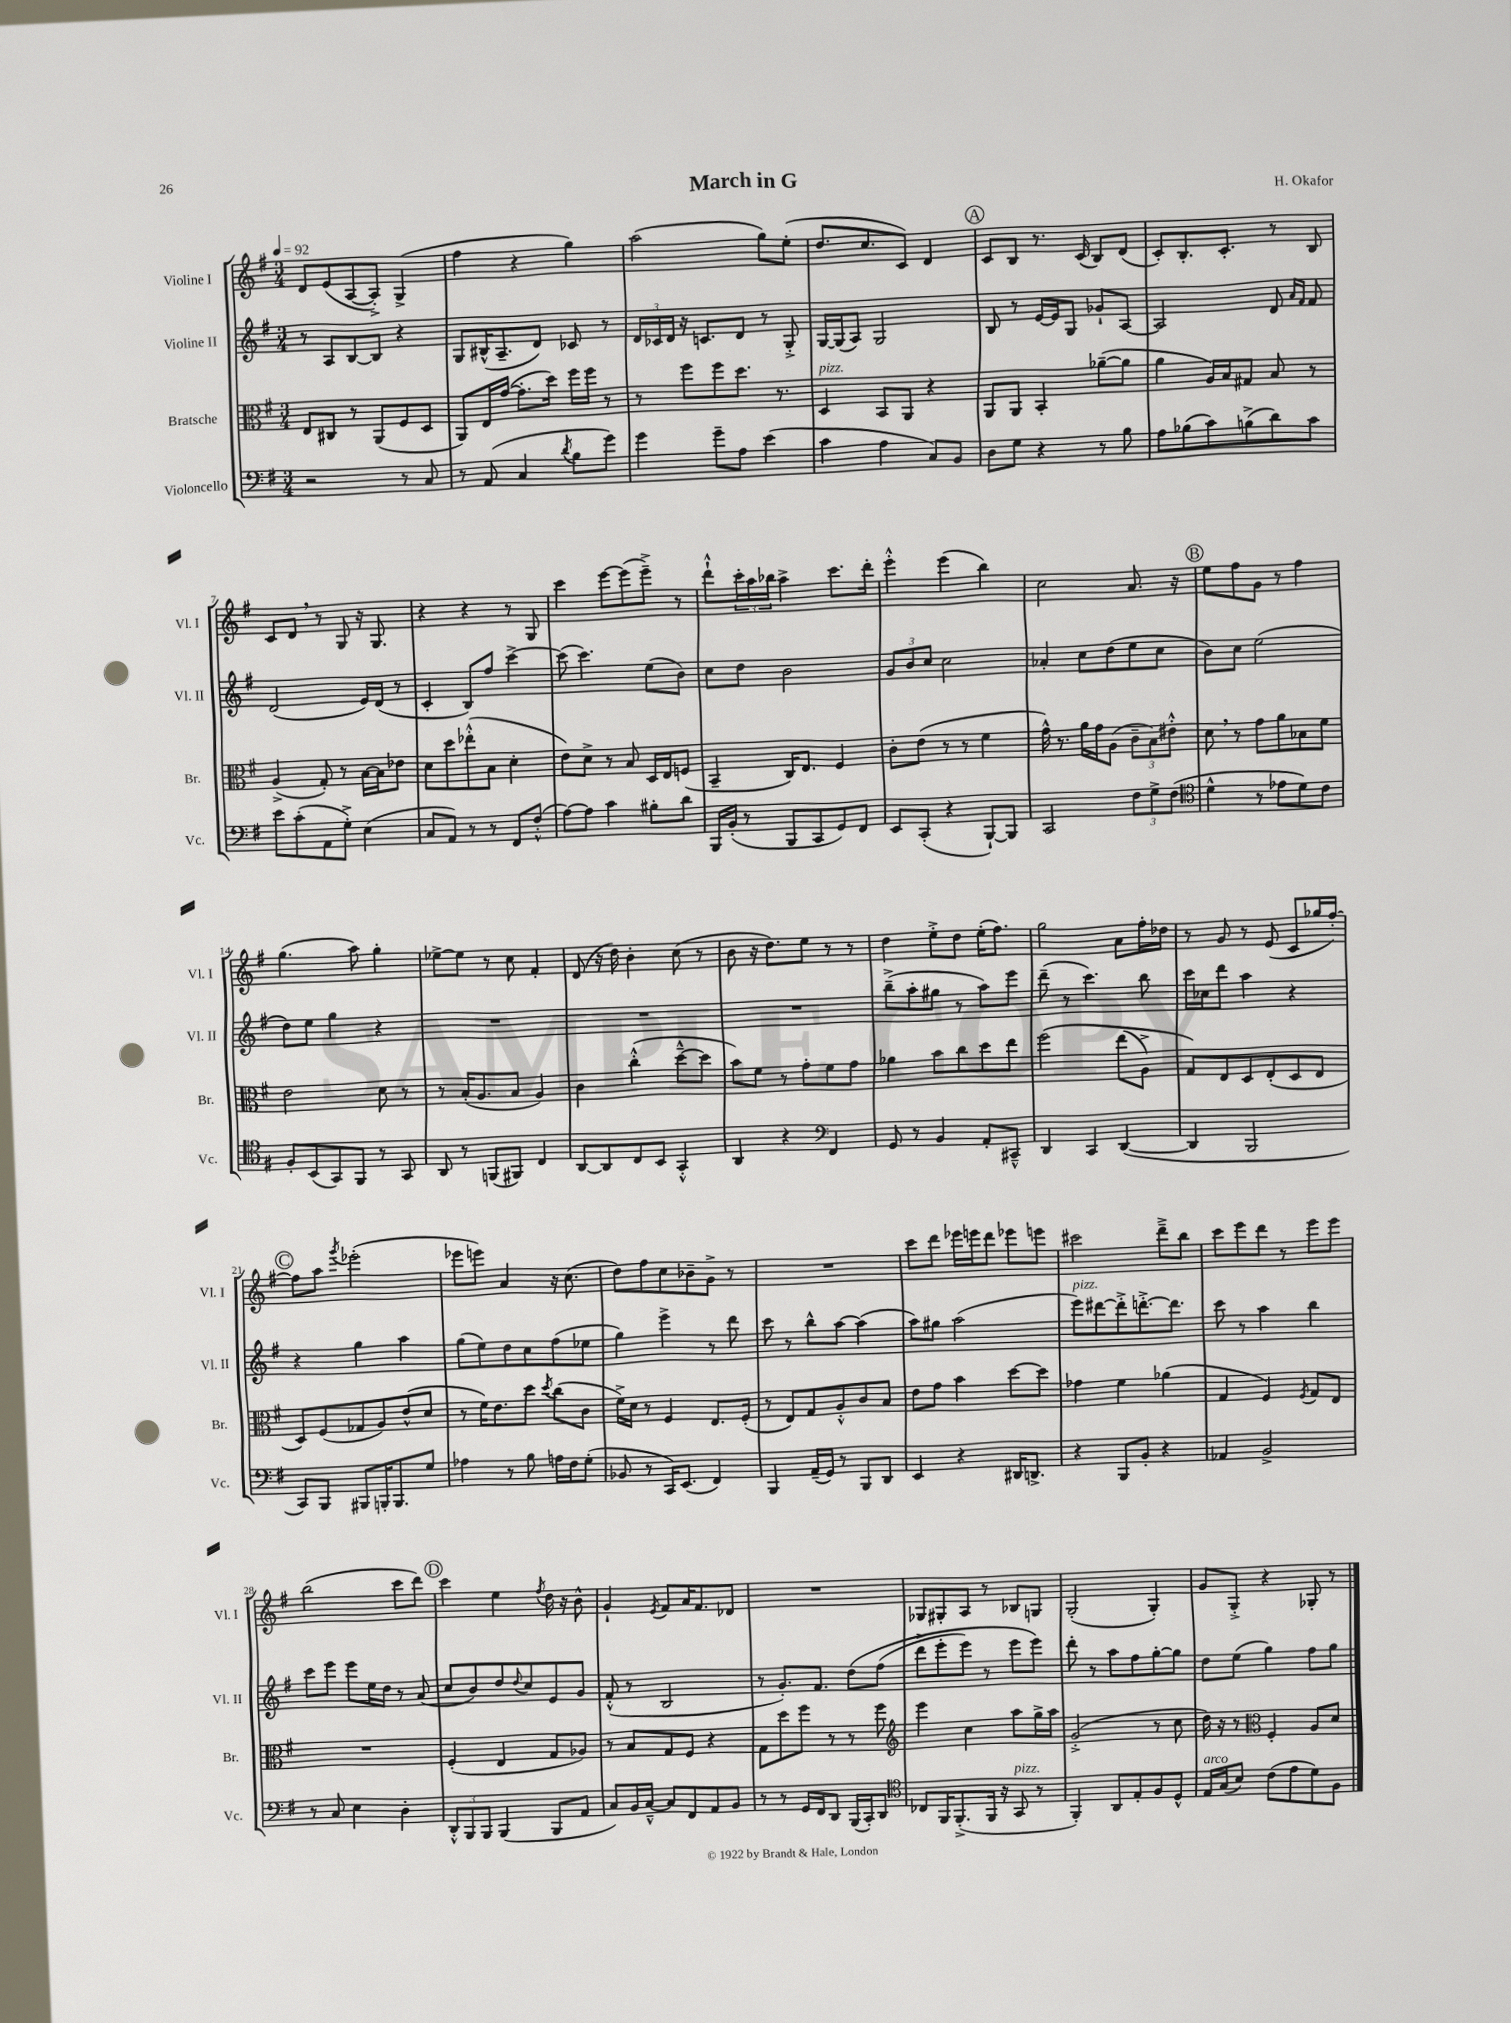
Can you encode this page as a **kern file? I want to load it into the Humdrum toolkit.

**kern	**kern	**kern	**kern
*staff4	*staff3	*staff2	*staff1
*clefF4	*clefC3	*clefG2	*clefG2
*k[f#]	*k[f#]	*k[f#]	*k[f#]
*M3/4	*M3/4	*M3/4	*M3/4
*MM92	*MM92	*MM92	*MM92
2r	8E/L	8r	8d/L
.	8C#/J	8A/L	(8e/
.	8r	[8B/	[8A/
.	(8AA/L	8B/]J	8A'^/]J)
8r	8F#/	4r	(4G^/
8C/	8D/J	.	.
=	=	=	=
8r	8AA/L)	8G/L	4ff#\
(8AA/	16E/L	(16B#^^/K	.
.	([16g/JJ	8.A~/	.
4C/	8.g'\]L	.	4r
.	.	8d/J)	.
.	16dd\Jk)	.	.
8qd/	.	.	.
8B\L	16ff#\LL	8c-/	4gg\)
.	16ff#\JJ	.	.
8g\J)	8r	8r	.
=	=	=	=
4g\	8r	24d/LL	(2aa\
.	.	24c-/	.
.	.	24d/JJ	.
.	8ff#\L	16r	.
.	.	8.c/L	.
8g~\L	8ff#\	.	.
8A\J	8.dd\J	8d/J	.
(4e\	.	8r	8gg\L)
.	8.r	.	.
.	.	8G'^/	(8ee'\J
=	=	=	=
4c\	4D/	[16G/LL	8.dd/L
.	.	(16G/]J	.
.	.	8A/J)	.
.	.	.	8.cc/
4A\	8BB/L	2G/	.
.	8AA/J	.	8c/J)
8C/L)	4r	.	4d/
8BB/J	.	.	.
=	=	=	=
8D\L	8AA/L	8B/	8c/L
8G\J	8AA/J	8r	8B/J
4r	4BB'/	[16e/LL	8.r
.	.	16e/]J	.
.	.	8G/J	.
.	.	.	(16c/
8r	([8a-~\L	8g-`/L	8B/L)
8B\	8a-\]J	[8A/J	(8d/J
=	=	=	=
8A\L	4a\	2A/]	8c'/L)
(8B-\	.	.	8.B'/
8c\)	16A/LL)	.	.
.	16B/J	.	8.c'/J
(8B^\	8G#/J	.	.
8d\)	8B/	8d/	8r
.	.	16qqa/LL	.
.	.	16qqf#/JJ	.
8c\J	8r	8f#/	8B/
=	=	=	=
8e\L	(4A^/	(2d/	8c/L
(8c'\	.	.	8d/J
8AA\	8G'/)	.	8r
8G'^\J)	8r	.	8G/
(4E\	[16B\LL	16e/LL)	16r
.	16B\]J	(16d/JJ	8.G/
.	8e-\J	8r	.
=	=	=	=
8C/L	8d\L	4c'/	4r
8AA/J)	8dd\	.	.
8r	(8ee-'^^\	8B/L)	4r
8r	8B\J	8ff#/J	.
8FF#/L	4d'\	[4ccc^\	8r
(8F#'^^/J	.	.	8G/
=	=	=	=
[8A\L)	8e\L)	(8ccc\]	4ccc\
8A\]J	8d^\J	4.ccc\)	.
4c\	8r	.	[8eee\L
.	8B/	.	(8eee\]
8B#'\L	16D/LL	(8ee\L	8eee~^\J)
.	16E/J	.	.
8d\J	(8F/J	8b\J)	8r
=	=	=	=
16BBB/LL	4BB~/	8cc\L	8ddd`^^\L
(16BB'/JJ	.	.	.
8r	.	8dd\J	24ccc'\L
.	.	.	24aa\
.	.	.	24bb-\JJ
8BBB/L	16C/LK)	2b\	4aa^\
.	8.E/J	.	.
8CC/	.	.	.
8GG/)	4F#/	.	8.ccc\L
8FF#/J	.	.	.
.	.	.	16ddd'\Jk
=	=	=	=
8EE/L	8c'\L	12g/L	4eee'^^\
.	.	12b/	.
(8CC'/J	(8e\J	.	.
.	.	12cc/J	.
4r	8r	2cc\	(4eee\
.	8r	.	.
[8BBB`/L)	4f#\	.	4bb\)
8BBB/]J	.	.	.
=	=	=	=
2CC/	16g^^\)	4a-'/	2cc\
.	8.r	.	.
.	16a\LL	8cc\L	.
.	16g\J	.	.
.	(8A\J	(8dd\	.
12F#\L	12c~\L	8ee\	8.a/
12G^\	12B\)	.	.
.	.	8cc\J	.
(12F#\J	12e#'^^\J	.	.
.	.	.	16r
=	=	=	=
*clefC4	*	*	*
4d^^\	8d\	8b\L)	8ee\L
.	8r	8cc\J	8ff#\
8r	8g\L	(2ee\	8g\J
8e-\L	8a\	.	8r
8d\)	8B-\	.	4ff#\
8c\J	8f#\J	.	.
=	=	=	=
8F#'/L	2e\	8dd\L)	(4.gg\
(8BB/	.	8ee\J	.
8GG/)	.	4gg\	.
8FF#/J	.	.	8aa\)
8r	8d\	4r	4gg'\
8GG/	8r	.	.
=	=	=	=
8AA/	8r	2.r	[8ee-^\L
8r	(16B'/LK	.	8ee-\]J
.	8.A/	.	.
(8FF/L	.	.	8r
8FF#/J)	8B/J	.	8cc\
4C/	4A/)	.	4f#'/
=	=	=	=
[8AA/L	4c\	2.r	(8d/
8AA/]	.	.	16r
.	.	.	16dd\)
8C/	(4cc'^^\	.	4b'\
8BB/J	.	.	.
4GG'^^/	[8dd~^^\L	.	(8cc\
.	8dd\]J	.	8r
=	=	=	=
4AA/	8b\L)	2.r	8b\
.	8f#\J	.	16r
.	.	.	8.dd\L)
4r	8r	.	.
.	8g'\L	.	8ee\J
*clefF4	*	*	*
4FF#/	8f#\	.	8r
.	8g\J	.	8r
=	=	=	=
8GG/	4a-\	(8bb~^\L	4dd\
8r	.	8aa'\	.
4BB/	8b\L	8gg#\J	8ee'^\L
.	8cc\	8r	8dd\J
8AA'/L	8dd\	8aa\L)	(16ee'\LK
.	.	.	8.ff#\J)
8CC#~^^/J	8ee\J	8eee\J	.
=	=	=	=
4DD/	&(2ff#\	(8ddd~\	2gg\
.	.	8r	.
4CC/	.	4.ccc\)	.
([4DD/	(8ee\L	.	8a\L
.	8A^\J)	8bb\	16ff#'\L
.	.	.	16dd-\JJ
=	=	=	=
4DD/]	8G/L&)	16ccc\LL	8r
.	.	16cc-\J	.
.	8E/	8ddd\J	8g/
2BBB/	8D/	4aa\	8r
.	(8E'/	.	(8e/
.	8D/	4r	8c/L
.	8E/J	.	16gg-/L
.	.	.	[16ff#'/JJ)
=	=	=	=
8CC/L)	8D/L)	4r	8ff#\]L
8BBB/J	(8F#/	.	8aa\J
.	.	.	8qggg/
8BBB#/L	8G-/	4gg\	(2eee-'\
16BBB'/K	8A/)	.	.
8.BBB/	.	.	.
.	(8e^^/	4aa\	.
8G/J	8d/J	.	.
=	=	=	=
4A-\	8r	(8gg\L	8eee-\L
.	16f#\LK)	8ee\)	8eee\J)
.	8.e\	.	.
8r	.	8dd\	4a/
8B\	8dd\J	8cc\	.
.	8qdd/	.	.
16A\LL	(8cc\L	(8ff#\	16r
16F#\J	.	.	(8.cc\
(8G'\J	8c\J	8ee-\J	.
=	=	=	=
8BB-/	16f#^\LL)	4gg\)	8dd\L)
.	16d\JJ	.	.
8r	8r	.	8ff#\
16CC/LK)	4F#/	4eee^\	8cc\
(8.EE/J	.	.	.
.	.	.	8b-~\
4FF#/)	8.E/L	8r	8g^\J
.	.	8ddd\	8r
.	(16F#'/Jk	.	.
=	=	=	=
4BBB/	8r	8ccc\	2.r
.	8E/L)	8r	.
(16AA~/LL	8G/	8bb^^\L	.
16GG/JJ)	.	.	.
8r	8A'^^/	[8aa\J	.
8BBB/L	8c/	(4aa\]	.
8DD/J	8B/J	.	.
=	=	=	=
4EE/	8e\L	8aa\L)	8ccc\L
.	8g\J	8gg#\J	8ddd\J
4r	4b\	(2aa\	16eee-\LL
.	.	.	16eee\J
.	.	.	8ddd\J
16DD#/LK	[8dd\L	.	8eee-\L
8.DD^/J	.	.	.
.	8dd\]J	.	8eee\J
=	=	=	=
4r	4g-\	8eee\L)	2ccc#\
.	.	[8ddd#\	.
8BBB/L	4f#\	8ddd#'^\]	.
8BB'/J	.	[8.ddd'^\	.
4r	(4a-\	.	8ddd~^\L
.	.	8.ddd\]J	.
.	.	.	8bb\J
=	=	=	=
4AA-/	4G/	8ccc\	8ccc\L
.	.	8r	8eee\
2BB^/	4F#/)	4aa\	8ddd\J
.	.	.	8r
.	8qF#/	.	.
.	8G/L	4bb\	8eee\L
.	8E/J	.	8eee\J
=	=	=	=
8r	2.r	8ccc\L	(2bb\
8C/	.	8eee\J	.
4E\	.	8eee\L	.
.	.	16ee\L	.
.	.	16dd\JJ	.
4D'\	.	8r	8ccc\L
.	.	(8a/	8ddd\J)
=	=	=	=
12DD'^^/L	(4F#'/	8cc/L	4ccc\
12BBB/	.	.	.
.	.	8b/)	.
12BBB/J	.	.	.
(4BBB/	4E/	8dd/	4ee\
.	.	8qqdd/	.
.	.	8cc/	.
.	.	.	8qff#/
8BBB/L	8G/L	8e/	16dd\
.	.	.	16r
8AA/J	8A-/J)	8g/J	8b^^\
=	=	=	=
8C/L)	8r	(8f#'^^/	4g`/
16BB/L	8B/L	8r	.
[16C~^^/JJ	.	.	.
.	.	.	8qe/
8C/]L	8G/	2B/	8f#/L
8FF#/	8F#/J	.	16a/K
.	.	.	8.f#/
8AA/	4r	.	.
8BB/J	.	.	8d-/J
=	=	=	=
8r	8G\L	8r	2.r
8r	8dd\	8.g'/L)	.
16GG/LL	8ff#\J	.	.
16FF#/J	.	8.f#/J	.
8DD/J	8r	.	.
(16BBB/LL	8r	&(8dd\L	.
16CC'/J)	.	.	.
8DD/J	8ff#\	(8ff#\J	.
=	=	=	=
*clefC4	*clefG2	*	*
8C-/L	4eee\	8ddd^\L	8G-/L
16FF#/K	.	8eee'\	8G#'/
(8.FF#'^/	.	.	.
.	4cc\	8eee\J)	8A/J
16FF#/Jk	.	8r	8r
16r	.	.	.
8GG/	8aa\L	8eee\L	8B-/L
8r	16gg^\L	8eee\J&)	8G/J
.	16aa\JJ	.	.
=	=	=	=
4FF#'/)	(2g'^/	8ddd'\	(2G'/
.	.	8r	.
8AA/L	.	8aa\L	.
8E'/	.	8ff#\	.
8F#/	8r	[8gg'\	4G'/)
8D^^/J	8cc\	8gg\]J	.
=	=	=	=
16E/LL	16dd\)	8dd\L	8g/L
(16G/J	16r	.	.
8B/J)	8r	(8ee\J	8G'^/J
*	*clefC3	*	*
(8c\L	4F#'/	4gg\)	4r
8e\	.	.	.
8d\)	8A/L	8ff#\L	8G-'/
8F#\J	8d/J	8gg\J	8r
==	==	==	==
*-	*-	*-	*-
